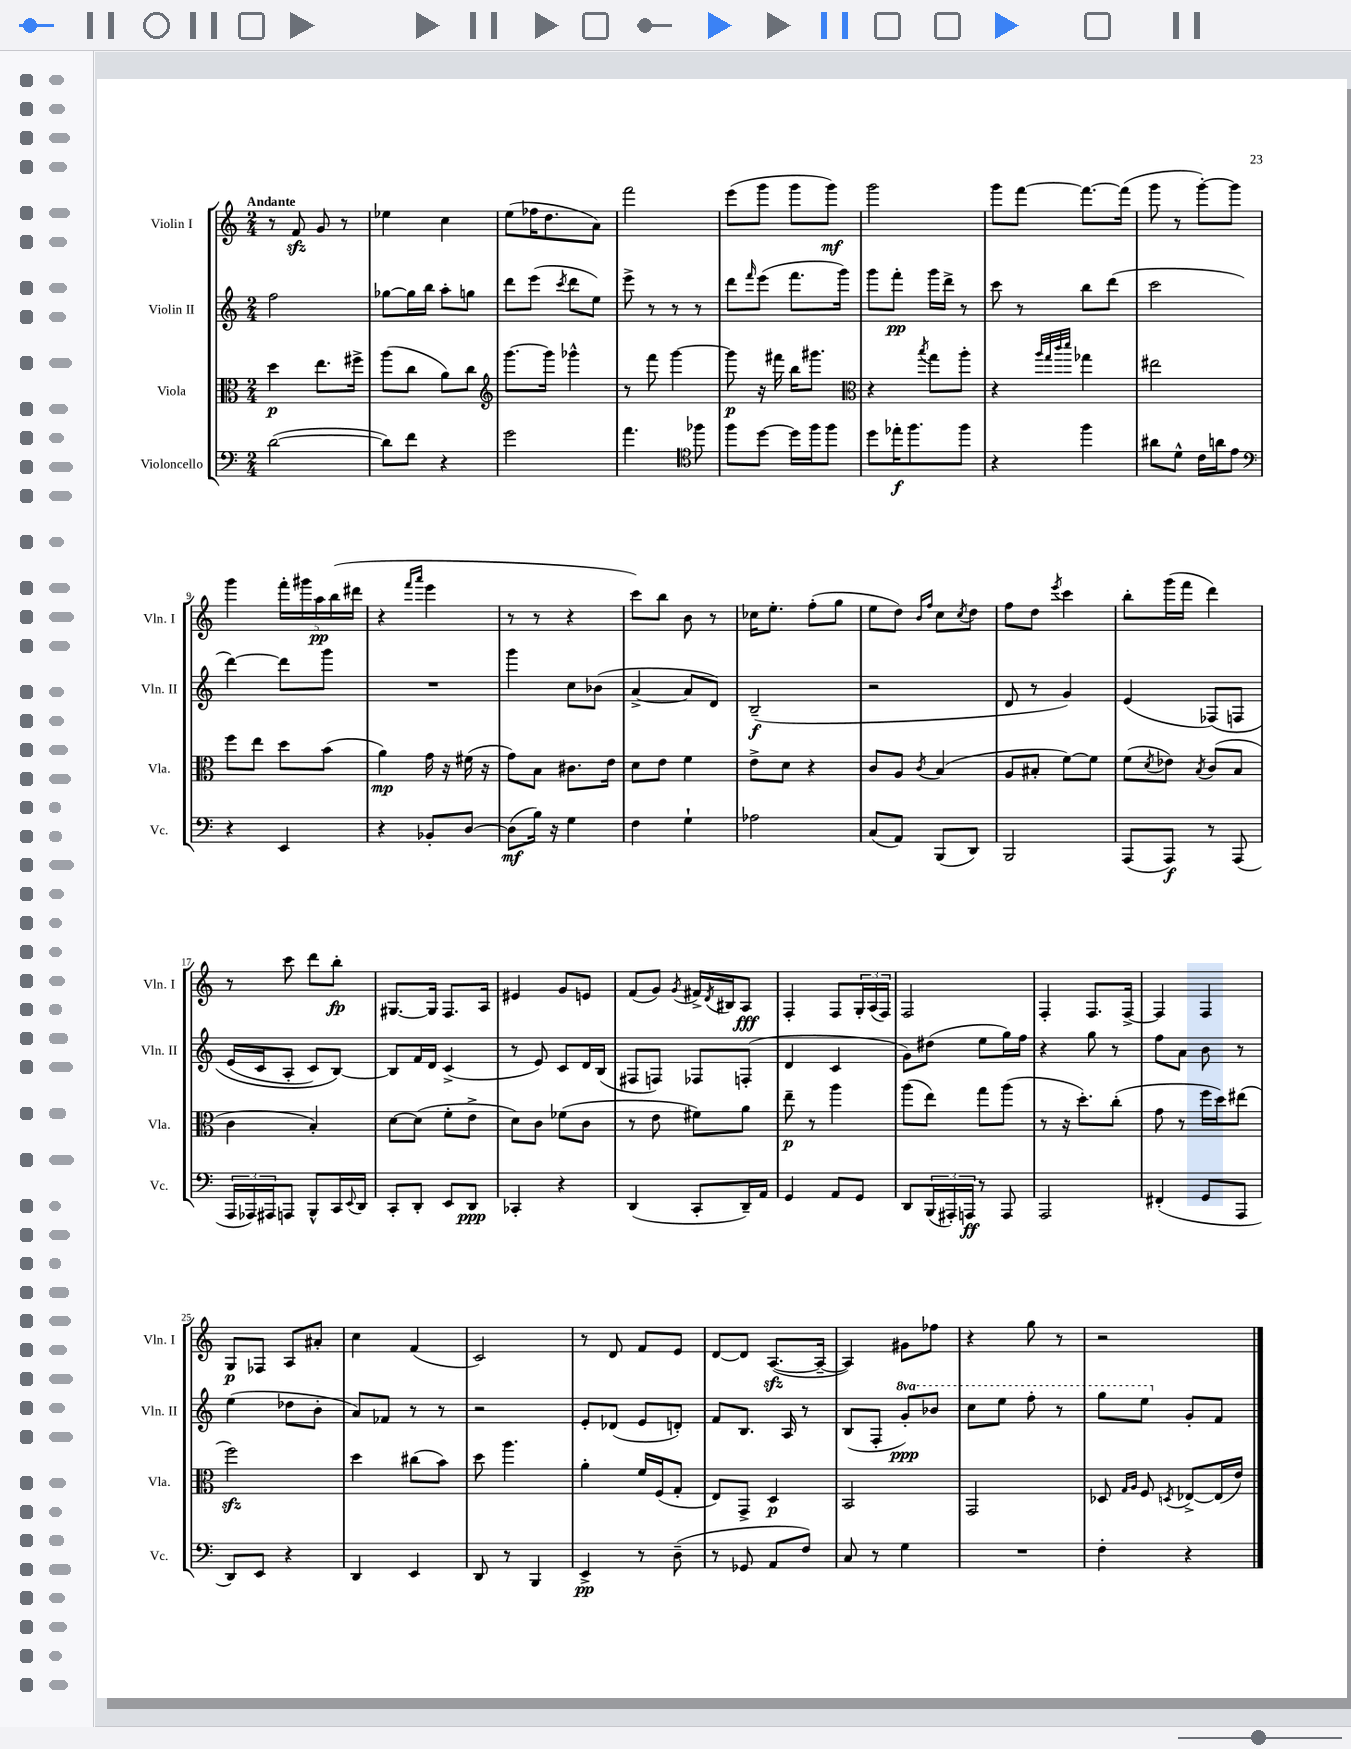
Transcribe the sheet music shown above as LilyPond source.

<<
\new StaffGroup <<
\new Staff = "s0" \with { instrumentName = "Violin I" shortInstrumentName = "Vln. I" } {
    \clef treble \key c \major \numericTimeSignature \time 2/4 \tempo "Andante"
    r8 f'8\sfz g'8 r8 |
    ees''4 c''4 |
    e''8( fes''16 d''8. a'8) |
    f'''2 |
    e'''8( g'''8 g'''8 g'''8\mf) |
    g'''2 |
    g'''8 f'''8~ f'''8.~ f'''16( |
    g'''8 r8 g'''8~-.) g'''8 |
    g'''4 \tuplet 5/4 { f'''16-. gis'''16 a''16\pp b''16( dis'''16 } |
    r4 \grace { f'''16 a'''16 } e'''4 |
    r8 r8 r4 |
    c'''8) b''8 b'8 r8 |
    ces''16 e''8.-. f''8-.( g''8 |
    e''8 d''8) \grace { b'16 f''16 } c''8 \acciaccatura { c''8 } d''8 |
    f''8 d''8 \acciaccatura { e'''8 } c'''4 |
    b''8-. g'''16( f'''16 d'''4) |
    r8 c'''8 d'''8 b''8-.\fp |
    gis8.~ gis16 f8. a16 |
    eis'4 g'8 e'8 |
    f'8( g'8) \acciaccatura { g'8 } fis'16-> \acciaccatura { d'8 } bis16 a8\fff |
    f4-. f8 \tuplet 3/2 { g16-. a16( f16) } |
    f2 |
    f4-. f8. f16~-> |
    f4 f4 |
    g8\p fes8 a8 ais'8-. |
    c''4 f'4( |
    c'2) |
    r8 d'8 f'8 e'8 |
    d'8~ d'8 a8.~\sfz( a16~-- |
    a4) gis'8 fes''8 |
    r4 g''8 r8 |
    r2 \bar "|." |
}
\new Staff = "s1" \with { instrumentName = "Violin II" shortInstrumentName = "Vln. II" } {
    \clef treble \key c \major \numericTimeSignature \time 2/4 \set Staff.ottavationMarkups = #ottavation-simple-ordinals
    f''2 |
    ges''8~ ges''16 b''16 a''8-. g''8 |
    d'''8 e'''8( \acciaccatura { c'''8 } d'''8 e''8) |
    e'''8-> r8 r8 r8 |
    d'''8 \grace { f'''16 } e'''8( f'''8. g'''16) |
    g'''8 f'''8-.\pp g'''16 d'''16-> r8 |
    c'''8 r8 b''8 d'''8( |
    c'''2 |
    d'''4~) d'''8 g'''8 |
    R2 |
    g'''4 c''8 bes'8( |
    a'4~-> a'8 d'8) |
    b2--\f( |
    r2 |
    d'8 r8 g'4) |
    e'4( fes8)\( f8 |
    e'16( c'16 a8-. c'8) b8~\) |
    b8 f'16 d'16 c'4->( |
    r8 e'8) c'8 d'16 b16( |
    fis8 f8) fes8 f8-.( |
    d'4 c'4 |
    g'8) dis''8( e''8 g''16) f''16 |
    r4 g''8 r8 |
    f''8 a'8 b'8 r8 |
    e''4( des''8 b'8-. |
    a'8) fes'8 r8 r8 |
    r2 |
    e'8-. des'8( e'8 d'8-.) |
    f'8 b8. a16 r8 |
    b8( f8-. \ottava #1 g''8-.\ppp) bes''8 |
    c'''8 e'''8 f'''8-. r8 |
    g'''8 e'''8 \ottava #0 g'8-. f'8 \bar "|." |
}
\new Staff = "s2" \with { instrumentName = "Viola" shortInstrumentName = "Vla." } {
    \clef alto \key c \major \numericTimeSignature \time 2/4
    d''4\p e''8. fis''16-> |
    a''8( c''8 a'8) c''8 |
    \clef treble g'''8.~ g'''16 ges'''4-^ |
    r8 f'''8 g'''4~ |
    g'''8\p r16 fis'''16 b''16 gis'''8. |
    \clef alto r4 \acciaccatura { b''8 } g''8 a''8-. |
    r4 \grace { a''32 g''32 c'''32 d'''32 } ges''4 |
    eis''2 |
    f''8 e''8 d''8 b'8( |
    a'4\mp) g'16 r16 fis'16( r16 |
    g'8) b8 cis'8. e'16 |
    d'8 e'8 f'4 |
    e'8-> d'8 r4 |
    c'8 a8 \acciaccatura { c'8 } b4( |
    a8 bis8-. f'8~) f'8 |
    f'8( \acciaccatura { d'8 } ees'8) \acciaccatura { b8 } c'8( b8 |
    c'4 b4-.) |
    d'8~ d'8( f'8-. e'8-> |
    d'8) c'8 fes'8( c'8 |
    r8 e'8 fis'8) a'8 |
    e''8--\p r8 a''4 |
    a''8( e''8) g''8 a''8( |
    r8 r16 d''8.-.) c''8-.( |
    g'8 r8 f''16 d''16) eis''8( |
    f''2\sfz) |
    d''4 cis''8( b'8) |
    d''8 a''4. |
    a'4-. f'16 f16( g8-. |
    e8) g,8-> d4\p |
    b,2 |
    g,2 |
    des8 \grace { g16 a16 } f8 \acciaccatura { d8 } ees8~-> ees16( e'16) \bar "|." |
}
\new Staff = "s3" \with { instrumentName = "Violoncello" shortInstrumentName = "Vc." } {
    \clef bass \key c \major \numericTimeSignature \time 2/4
    d'2~( |
    d'8) f'8 r4 |
    g'2 |
    a'4. \clef tenor fes''8 |
    f''8 d''8~ d''16 f''16 f''8 |
    d''8 ees''16-.\f f''8. f''8 |
    r4 f''4 |
    ais'8 d'8-^ c'16 a'16 e'8 |
    \clef bass r4 e,4 |
    r4 bes,8-. d8~ |
    d8\mf( b16) r16 g4 |
    f4 g4-! |
    aes2 |
    c8( a,8) b,,8( d,8) |
    b,,2 |
    a,,8( a,,8\f) r8 a,,8( |
    \tuplet 3/2 { a,,16 aes,,16) ais,,16 } a,,8 b,,8-^ c,16 \appoggiatura { e,8 } d,16 |
    c,8-. d,8-. e,8 d,8\ppp |
    ces,4-. r4 |
    d,4( c,8-. d,16--) a,16 |
    g,4 a,8 g,8 |
    d,8 \tuplet 3/2 { b,,16( ais,,16-.) a,,16\ff } r8 a,,8 |
    a,,2 |
    fis,4-.( g,8 a,,8 |
    d,8) e,8 r4 |
    d,4 e,4 |
    d,8 r8 b,,4 |
    e,4->\pp r8 d8--( |
    r8 ges,8 a,8 f8) |
    c8 r8 g4 |
    R2 |
    f4-. r4 \bar "|." |
}
>>
>>
